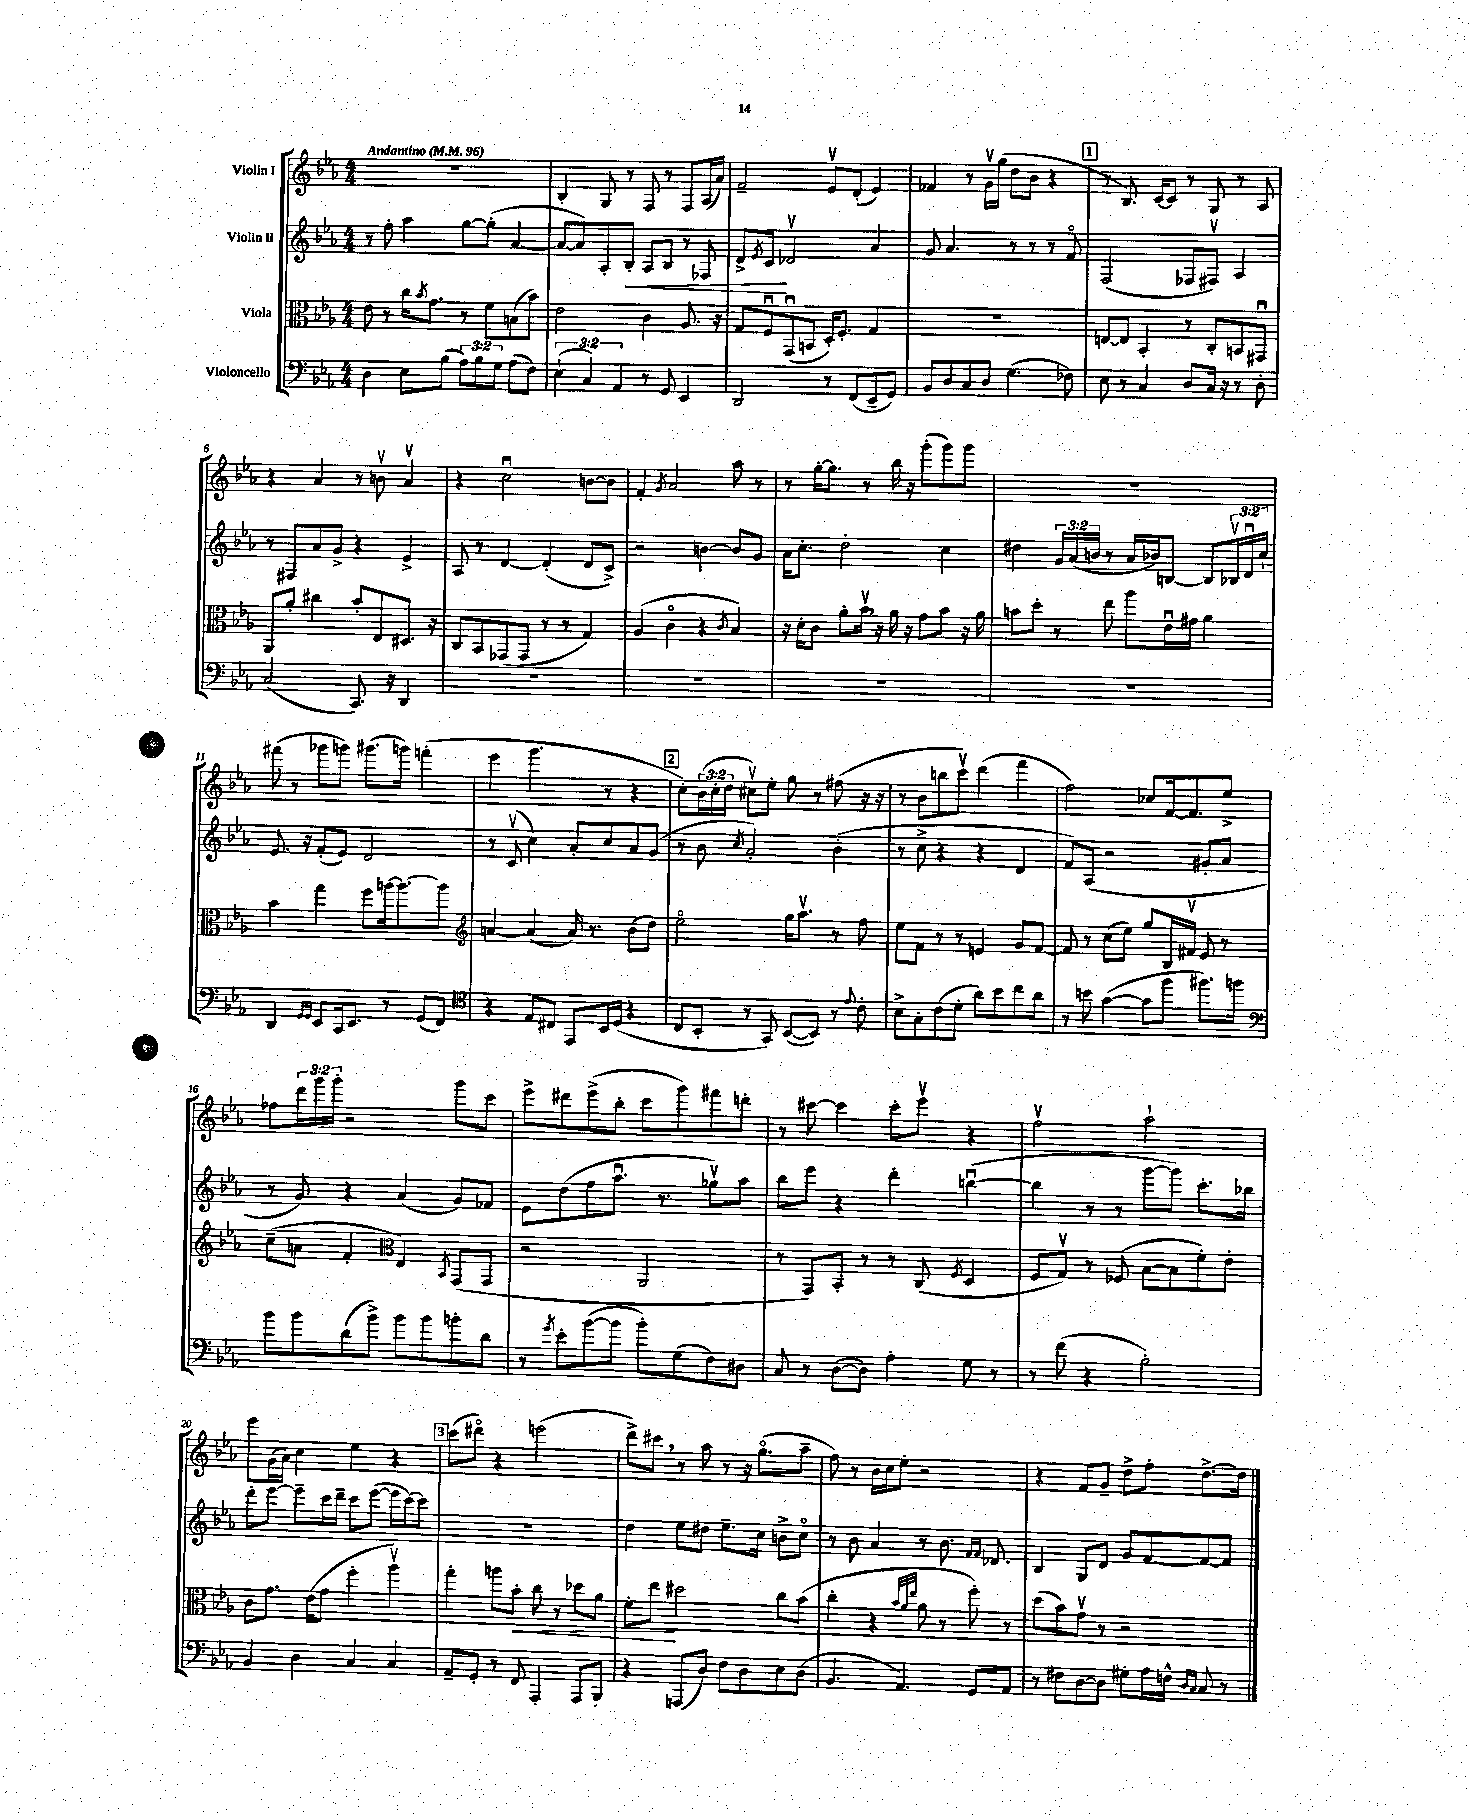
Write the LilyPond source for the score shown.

<<
\new StaffGroup <<
\new Staff = "s0" \with { instrumentName = "Violin I" } {
    \clef treble \key ees \major \numericTimeSignature \time 4/4 \override Staff.TupletNumber.text = #tuplet-number::calc-fraction-text \tempo "Andantino" 4 = 96
    R1 |
    bes4-. g8 r8 f8 r8 f8 aes16( aes'16) |
    f'2-- ees'8\upbow d'8-.( ees'4) |
    fes'4 r8 g'16\upbow g''16( d''8 bes'8 r4 |
    \mark \markup { \box "1" } r8 bes8.) c'16~ c'8 r8 g8 r8 aes8 |
    r4 aes'4 r8 b'8\upbow aes'4\upbow |
    r4 c''2\downbow b'8~ b'8 |
    f'4-. \acciaccatura { g'8 } aes'2 aes''8 r8 |
    r8 g''16~-. g''8. r8 bes''16 r16 g'''8-.( g'''8) g'''8 |
    R1 |
    fis'''8( r8 ges'''8 g'''8) gis'''8.( g'''16) f'''4-.( |
    ees'''4 g'''4. r8 r4 |
    \mark \markup { \box "2" } c''8-.) \tuplet 3/2 { bes'16( c''16-. d''16 } cis''8\upbow) ees''8-. g''8 r8 fis''8( r16 r16 |
    r8 bes'8 b''8 c'''8\upbow) d'''4( f'''4 |
    f''2) ces''8 f'16~ f'8. ees''8-> |
    fes''8 \tuplet 3/2 { d'''16 g'''16 g'''16-. } r2 g'''8 c'''8 |
    ees'''8-> dis'''8 ees'''8->( bes''8-. c'''8 g'''8) fis'''8 d'''8-. |
    r8 cis'''8~ cis'''4 cis'''8-. ees'''8\upbow r4 |
    f''2\upbow aes''2-! |
    ees'''8 g'16( aes'16) c''4 ees''4 r4 |
    \mark \markup { \box "3" } c'''8( dis'''8\flageolet) r4 e'''2( |
    d'''8->) cis'''8 \breathe r8 aes''8 r8 r16 g''8.\flageolet( aes''8-- |
    f''8) r8 bes'16 c''16 ees''8-. r2 |
    r4 f'8 g'8-- d''8-> f''8-. d''8.~-> d''16 \bar "|." |
}
\new Staff = "s1" \with { instrumentName = "Violin II" } {
    \clef treble \key ees \major \numericTimeSignature \time 4/4 \override Staff.TupletNumber.text = #tuplet-number::calc-fraction-text
    r8 f''8-. aes''4 g''8~ g''8-.( aes'4~ |
    aes'8~ aes'8) aes8-. bes8-.\< aes8 bes8 r8 fes8 |
    d'8-> \acciaccatura { ees'8 } c'8\! des'2\upbow aes'4 |
    g'8 aes'4. r8 r8 r8 f'8\flageolet |
    \mark \markup { \box "1" } f2( fes8 fis8\upbow) aes4 |
    r8 fis8 aes'8 g'8-> r4 ees'4-> |
    aes8 r8 d'4~ d'4-.( d'8 c'8->) |
    r2 b'4~ b'8 g'8 |
    aes'16 c''8.-. d''2-. c''4 |
    dis''4 \tuplet 3/2 { g'16 aes'16( b'16 } r8 aes'16 bes'16) b8~ b8 \tuplet 3/2 { bes16\upbow d'16\downbow c''16-! } |
    ees'8. r16 f'8-.( ees'8) d'2 |
    r8 c'8\upbow( c''4) aes'8-. c''8 aes'8 g'8( |
    \mark \markup { \box "2" } r8 bes'8 \acciaccatura { c''8 } aes'2-.) bes'4-.( |
    r8 c''8-> r4 r4 d'4 |
    f'8) aes8( r2 gis'8-. aes'8 |
    r8 g'8) r4 aes'4( g'8) fes'8 |
    ees'8 d''8( f''8 aes''8.\downbow r8. ges''8\upbow) aes''8 |
    bes''8 ees'''8 r4 d'''4-. b''4~\downbow( |
    b''4 r8 r8 g'''8~ g'''8) c'''8.-. bes''16 |
    d'''8-. ees'''8~ ees'''8-- c'''16 d'''16-- c'''8 ees'''8~( ees'''16 c'''16~) c'''8 |
    \mark \markup { \box "3" } R1 |
    d''4 ees''8 dis''8 ees''8.-- c''16 b'8-> c''8\flageolet |
    r8 bes'8 aes'4 r8 bes'8. \grace { f'16 f'16 } des'8. |
    bes4 g8 d'8 g'8 f'8~ f'8~ f'8 \bar "|." |
}
\new Staff = "s2" \with { instrumentName = "Viola" } {
    \clef alto \key ees \major \numericTimeSignature \time 4/4
    ees'8 r8 c''16 \acciaccatura { bes'8 } g'8. r8 f'8 b8( bes'8) |
    ees'2 c'4 aes8. r16 |
    g8 f8\downbow g,8\downbow( b,8 d16-.) f8.-. g4 |
    R1 |
    \mark \markup { \box "1" } e8~ e8 bes,4-. r8 c8-. b,8 gis,8\downbow |
    aes,8 aes'8-. cis''4 bes'8-. ees8 dis8. r16 |
    c8 bes,8 ges,8( ges,8 r8 r8 g4) |
    aes4( c'4\flageolet r4 \acciaccatura { c'8 } bes4) |
    r16 d'16-. c'8 aes'8-. bes'16\upbow \breathe r16 aes'16 r16 g'8 bes'8 r16 aes'16 |
    b'8 d''8-. r8 ees''8 aes''8 ees'16\downbow gis'16 aes'4 |
    bes'4 g''4 f''8 a''16~ a''8.~ a''8 |
    \clef treble a'4~ a'4( a'16) r8. bes'8( d''8) |
    \mark \markup { \box "2" } ees''2\flageolet g''16 aes''8.\upbow r8 f''8 |
    ees''8 f'8 r8 r8 e'4 g'8 f'8~ |
    f'8 r8 c''8( ees''8) g''8 bes16 fis'16\upbow ees'8 r8 |
    c''8--( a'8 f'4-. \clef alto ees4) \acciaccatura { bes,8 } g,8( g,8 |
    r2 aes,2 |
    r8 g,8) bes,8-. r8 r8 c8( \acciaccatura { f8 } d4 |
    f8 g8\upbow) r8 fes8( bes8~ bes8 f'8-.) ees'8-. |
    c'8 g'8. ees'16( g'8 f''4-. aes''4\upbow) |
    \mark \markup { \box "3" } g''4-. a''8 bes'8-.\< c''8 r8 des''8 aes'8 |
    f'8-. ees''8\! dis''2 c''8 bes'8( |
    c''4-. r4 \grace { bes'32 aes'32 ees''32 } aes'8 r8 f''8-.) r8 |
    d''8( bes'8) g'8\upbow r8 r2 \bar "|." |
}
\new Staff = "s3" \with { instrumentName = "Violoncello" } {
    \clef bass \key ees \major \numericTimeSignature \time 4/4 \override Staff.TupletNumber.text = #tuplet-number::calc-fraction-text
    d4 ees8 bes8( \tuplet 3/2 { aes8) bes8 g8 } aes8( f8) |
    \tuplet 3/2 { ees4-!( c4) aes,4 } r8 g,8 ees,4 |
    d,2 r8 f,8( ees,8-- g,8) |
    bes,8 d8 c8 d8 g4.( fes8) |
    \mark \markup { \box "1" } ees8 r8 c4 d8 c16 r16 r8 d8-. |
    c2( c,8.) r16 d,4 |
    R1 |
    R1 |
    R1 |
    R1 |
    d,4 \grace { g,16 g,16 } ees,8 c,16 ees,8. r8 g,8( f,8) |
    \clef tenor r4 ees8 cis8 ees,8 bes,16 d16( r4 |
    \mark \markup { \box "2" } c8 bes,8-. r8 g,8) bes,8~( bes,8) r8 \appoggiatura { ees'8 } c'8-. |
    bes8-> g8-. c'8( d'8-. aes'8) bes'8 c''8 aes'8 |
    r8 b'8 g'4~( g'8 f''8 fis''8.) f''16 |
    \clef bass bes'8 bes'8 d'8( bes'8->) bes'8 bes'8 b'8-. d'8 |
    r8 \acciaccatura { g'8 } ees'8-. bes'8~( bes'8 bes'8-.) g8( f8) dis8 |
    c8 r8 d8~( d8) aes4-. g8 r8 |
    r8 f'8( r4 bes2-.) |
    bes,4 d4 c4 c4 |
    \mark \markup { \box "3" } aes,8-- g,8-. r8 f,8 aes,,4-.( aes,,8 bes,,8) |
    r4 a,,8( d8) f8 d8 ees8 d8( |
    bes,4. aes,4.) g,8 aes,8 |
    r8 fis8 d8~ d8 gis8-. aes16 f16-^ \grace { d16 c16 } c8 r8 \bar "|." |
}
>>
>>
